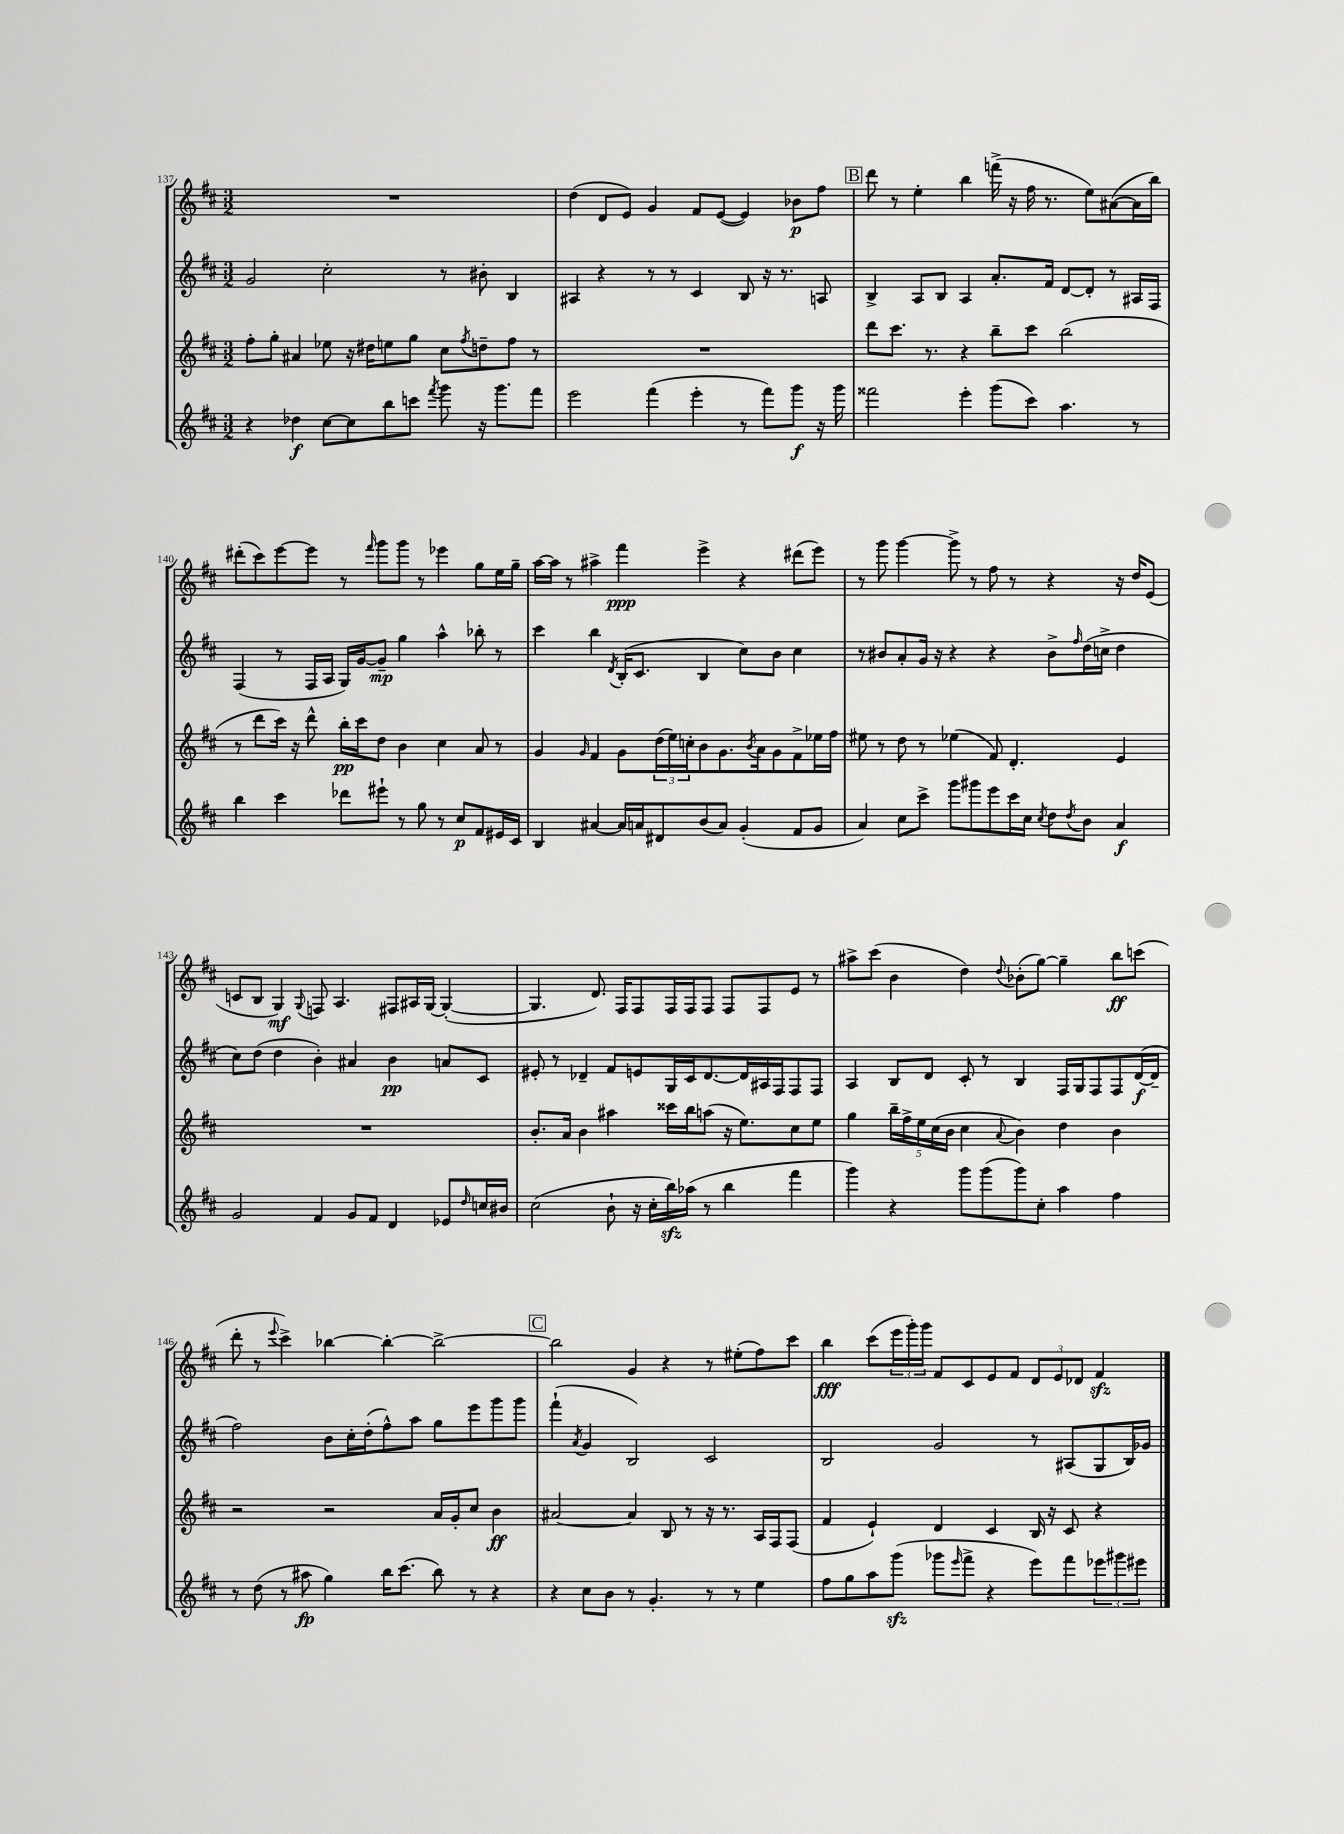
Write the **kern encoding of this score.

**kern	**kern	**kern	**kern
*staff4	*staff3	*staff2	*staff1
*clefG2	*clefG2	*clefG2	*clefG2
*k[f#c#]	*k[f#c#]	*k[f#c#]	*k[f#c#]
*M3/2	*M3/2	*M3/2	*M3/2
4r	8ff#'	2g	1.r
.	8gg'	.	.
4dd-	4a#	.	.
[8cc#	8ee-	2cc#'	.
8cc#]	16r	.	.
.	16dd#	.	.
8bb	8ee	.	.
8ccc	8gg	.	.
8qfff#	.	.	.
8ggg	8cc#	8r	.
.	8qff#	.	.
16r	8dd~	8b#'	.
8.ggg	.	.	.
.	8ff#	4B	.
8fff#	8r	.	.
=	=	=	=
2eee	1.r	4A#	(4dd
.	.	4r	8d
.	.	.	8e)
(4fff#	.	8r	4g
.	.	8r	.
4eee'	.	4c#	8f#
.	.	.	([8e
8r	.	8B	4e])
8fff#)	.	16r	.
.	.	8.r	.
8ggg	.	.	8b-
16r	.	8A	8ff#
16ggg	.	.	.
=	=	=	=
2fff##	8ddd	4B^	8ddd
.	8.ccc#	.	8r
.	.	8A	4ee'
.	8.r	.	.
.	.	8B	.
4eee'	4r	4A	4bb
(8ggg	8bb~	8.a'	(16fff^
.	.	.	16r
8ccc#)	8ccc#	.	16ff#
.	.	16f#	8.r
4.aa	(2bb	[8d	.
.	.	8d']	8ee)
.	.	8r	([8a#
8r	.	16A#	16a#]
.	.	16F#	16bb)
=	=	=	=
4bb	8r	(4F#	(8ddd#'
.	8ddd	.	8ccc#)
4ccc#	16ccc#)	8r	[8eee
.	16r	.	.
.	8ddd^^	16F#	8eee]
.	.	16A	.
8ddd-	16bb'	16G)	8r
.	16ccc#	[16g	.
.	.	.	16qqfff#
8eee#`	8dd	8g~]	8ggg
8r	4b	4gg	8ggg
8gg	.	.	8r
8r	4cc#	4aa^^	4eee-
8cc#	.	.	.
8f#	8a	8bb-'	8gg
16e#	8r	8r	16ee
16c#	.	.	16gg~
=	=	=	=
4B	4g	4ccc#	[16aa
.	.	.	16aa]
.	.	.	8r
.	16qqg	.	.
[4a#	4f#	4bb	4aa#^
.	.	8qd	.
16a#]	8g	(16B'	4fff#
16a	.	8.c#	.
8d#	(24dd	.	.
.	24ee)	.	.
.	24cc'	.	.
(8b	8b	4B	4eee^
8a)	8.g	.	.
(4g'	.	8cc#)	4r
.	8qb	.	.
.	16a	.	.
.	8g	8b	.
8f#	8f#^	4cc#	(8ddd#
8g	16ee-	.	8eee)
.	16ff#	.	.
=	=	=	=
4a)	8ee#	8r	8r
.	8r	8b#	8ggg
8cc#	8dd	8a'	[4ggg
8ccc#^	8r	16g	.
.	.	16r	.
8ggg	(4ee-	4r	8ggg^]
8ggg#	.	.	8r
8eee	8f#)	4r	8ff#
16ccc#	4.d'	.	8r
16cc#	.	.	.
8qcc#	.	.	.
8dd	.	8b#^	4r
8qdd	.	16qqff#	.
8b	.	(16dd	.
.	.	16cc^	.
4a	4e	4dd	16r
.	.	.	16dd
.	.	.	(8e
=	=	=	=
2g	1.r	8cc#)	8c
.	.	(8dd	8B
.	.	4dd	4G)
.	.	.	8qqG
4f#	.	4b')	8F
.	.	.	4.A
8g	.	4a#	.
8f#	.	.	.
4d	.	4b	8F#
.	.	.	16A#
.	.	.	[16G
8e-	.	8a	(4G'_
16qqdd	.	.	.
16cc	.	8c#	.
16b#	.	.	.
=	=	=	=
(2cc#	8.b'	8e#'	4.G]
.	.	8r	.
.	16a	.	.
.	4b	4d-~	.
.	.	.	8.d)
8b`	4aa#	8f#	.
.	.	.	16F#
16r	.	8e	8F#
16cc#'	.	.	.
16bb)	16ccc##	16G	16F#
(16aa-	16bb	16c#	16F#
8r	(8aa	[8.d-	8F#
4bb	16r	.	8F#
.	8.ee)	16d-]	.
.	.	16A#	8F#
.	.	16F#	.
4fff#	8cc#	8F#	8e
.	8ee	8F#	8r
=	=	=	=
4ggg)	4gg	4A	8aa#^
.	.	.	(8ccc#
4r	20bb~	8B	4b
.	20ff#^	.	.
.	20ee	.	.
.	.	8d	.
.	(20cc#	.	.
.	20b	.	.
8ggg	4cc#	8c#'	4dd)
(8ggg	.	8r	.
.	8qqa	.	8qqdd
8ggg)	4b)	4B	(8b-'
8cc#'	.	.	[8gg)
4aa	4dd	16F#	4gg~]
.	.	16G	.
.	.	8F#	.
4ff#	4b	8F#	8bb
.	.	([16d	(8ccc
.	.	16d~]	.
=	=	=	=
8r	2r	2ff#)	8ddd'
(8dd	.	.	8r
.	.	.	8qqeee
8r	.	.	4ccc#^)
8aa#	.	.	.
4gg)	2r	8b	[4bb-
.	.	16cc#'	.
.	.	(16dd'	.
16bb	.	8ff#^^)	4bb-'_
(8.ccc#	.	.	.
.	.	8aa	.
8bb)	16a	8gg	2bb-^_
.	16g'	.	.
8r	8cc#	8eee	.
4r	4b	8ggg	.
.	.	8ggg	.
=	=	=	=
4r	[2a#	(4fff#`	2bb-]
.	.	8qa	.
8cc#	.	4g	.
8b	.	.	.
8r	4a#]	2B)	4g
4.g'	.	.	.
.	8B	.	4r
.	8r	.	.
8r	16r	2c#	8r
.	8.r	.	.
8r	.	.	(8ee#'
4ee	16A	.	8ff#)
.	16F#	.	.
.	(8F#	.	8ccc#
=	=	=	=
8ff#	4f#	2B	4bb
8gg	.	.	.
8aa	4e`)	.	(8ccc#
(8ggg	.	.	24eee
.	.	.	24ggg')
.	.	.	24ggg
8ggg-	4d	2g	8f#
16qqeee	.	.	.
8fff#^	.	.	8c#
4r	4c#	.	8e
.	.	.	8f#
8eee)	16B	8r	12d
.	16r	.	.
.	.	.	12e
8fff#	8c#	(8A#	.
.	.	.	12d-
12eee-	4r	8G	4f#
12ggg#	.	.	.
.	.	16B)	.
12eee#	.	.	.
.	.	16g-	.
==	==	==	==
*-	*-	*-	*-
